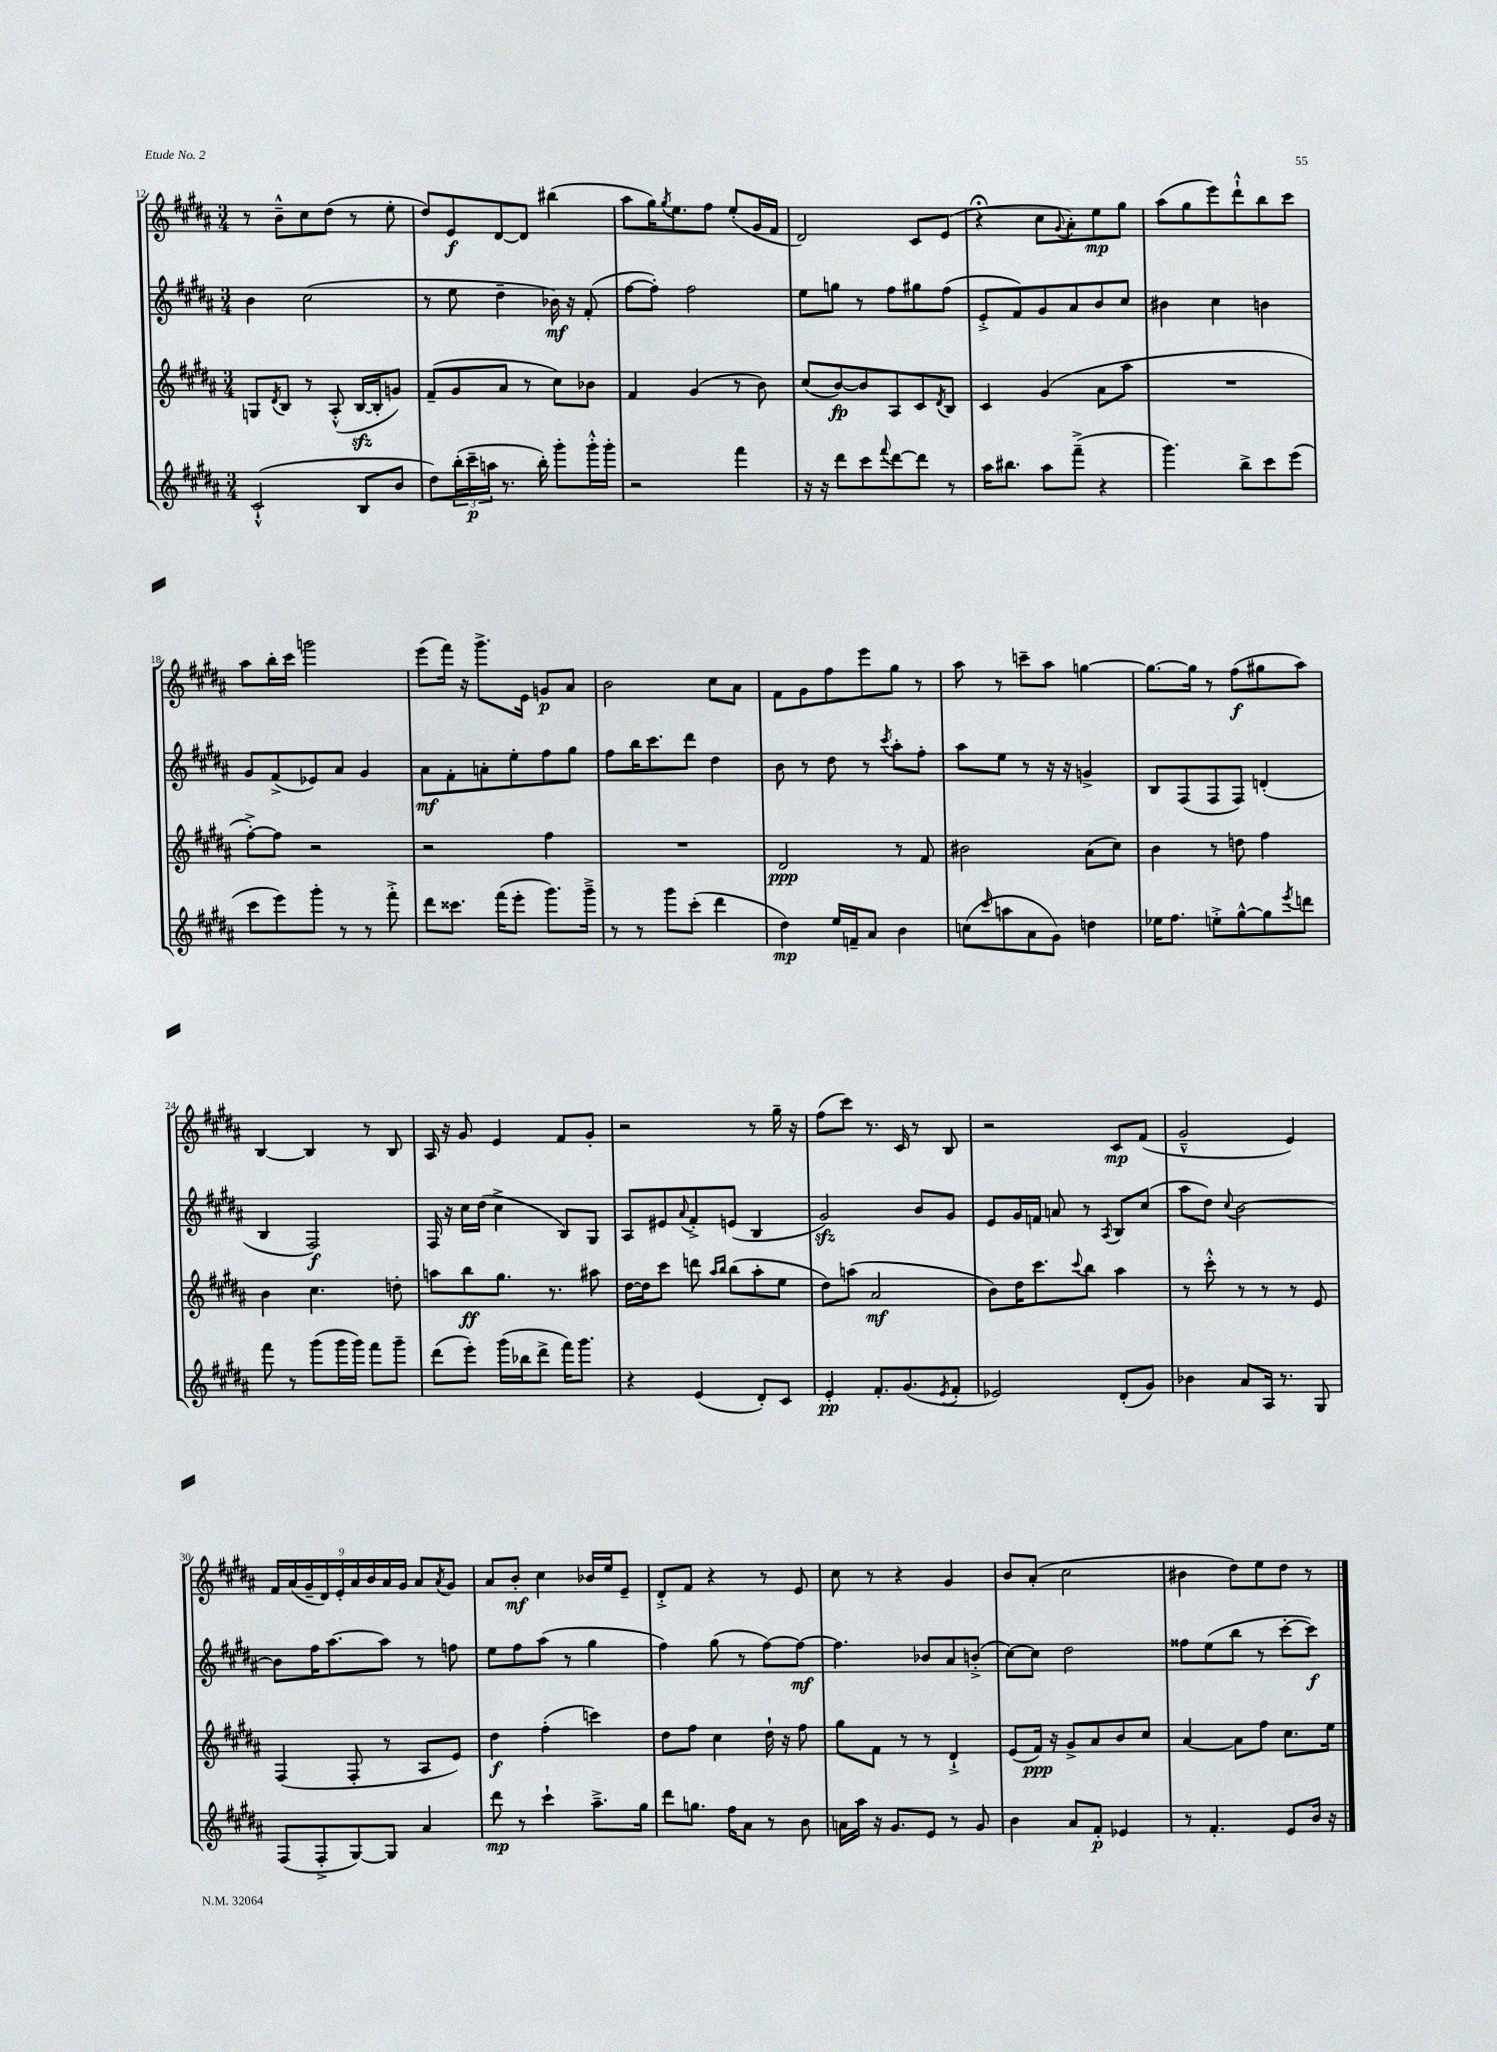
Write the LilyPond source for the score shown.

<<
\new StaffGroup <<
\new Staff = "s0" {
    \clef treble \key b \major \numericTimeSignature \time 3/4
    r8 b'8---^ cis''8 dis''8( r8 e''8-. |
    dis''8) e'8\f dis'8~ dis'8 bis''4( |
    ais''8 gis''16) \acciaccatura { gis''8 } e''8. fis''8 e''8-.( gis'16 fis'16 |
    dis'2) cis'8 e'8( |
    r4\fermata cis''8 \appoggiatura { gis'8 } ais'8-.) e''8\mp gis''8 |
    ais''8( gis''8 e'''8) dis'''8-!-^ b''8 cis'''8 |
    ais''8 b''16-. cis'''16 g'''2 |
    e'''8( fis'''16) r16 gis'''8.-> e'16 g'8\p ais'8 |
    b'2 cis''8 ais'8 |
    fis'8 gis'8 fis''8 e'''8 gis''8 r8 |
    ais''8 r8 c'''8-- ais''8 g''4~ |
    g''8.~ g''16 r8 fis''8\f( gis''8 ais''8) |
    b4~ b4 r8 b8 |
    ais16 r16 gis'8 e'4 fis'8 gis'8-. |
    r2 r8 gis''16-- r16 |
    fis''8( cis'''8) r8. cis'16 r8 b8 |
    r2 cis'8\mp fis'8( |
    gis'2---^ e'4) |
    \tuplet 9/8 { fis'16 ais'16( gis'16-- dis'16) e'16-. ais'16 b'16 ais'16 gis'16 } ais'8 \acciaccatura { ais'8 } gis'8 |
    ais'8 b'8-.\mf cis''4 bes'16 e''16 e'8-- |
    dis'8-.-> fis'8 r4 r8 e'8 |
    cis''8 r8 r4 gis'4 |
    b'8 ais'8-.( cis''2 |
    bis'4 dis''8) e''8 dis''8 r8 \bar "|." |
}
\new Staff = "s1" {
    \clef treble \key b \major \numericTimeSignature \time 3/4
    b'4 cis''2( |
    r8 e''8 dis''4-- bes'16\mf) r16 fis'8-.( |
    fis''8~ fis''8-.) fis''2 |
    e''8 g''8 r8 fis''8 gis''8 fis''8( |
    e'8-.-> fis'8) gis'8 ais'8 b'8 cis''8 |
    bis'4 cis''4 b'4 |
    gis'8 fis'8->( ees'8) ais'8 gis'4 |
    ais'8\mf fis'8-. a'8-. e''8-. fis''8 gis''8 |
    fis''8 b''16 cis'''8. dis'''8 dis''4 |
    b'8 r8 dis''8 r8 \acciaccatura { cis'''8 } ais''8-. fis''8-. |
    ais''8 e''8 r8 r16 r16 g'4-> |
    b8 fis8( fis8 fis8) d'4-.( |
    b4 fis2\f) |
    fis16 r16 cis''16 dis''16( cis''4-> b8) gis8 |
    ais8 eis'8 \appoggiatura { ais'8 } fis'8-.-> e'8( b4 |
    gis'2\sfz) b'8 gis'8 |
    e'8 gis'16 f'16 a'8 r8 \acciaccatura { ais8 } b8 cis''8( |
    ais''8 dis''8) \appoggiatura { cis''8 } b'2~ |
    b'8 fis''16 ais''8.~ ais''8 r8 f''8 |
    e''8 fis''8 ais''8( r8 gis''4 |
    fis''4) gis''8( r8 fis''8~) fis''8~\mf |
    fis''4. bes'8 ais'8 b'8-.->( |
    cis''8~) cis''8 dis''2 |
    fisis''8 e''8( b''8 r8 cis'''8~-. cis'''8\f) \bar "|." |
}
\new Staff = "s2" {
    \clef treble \key b \major \numericTimeSignature \time 3/4
    g8 \acciaccatura { dis'8 } b8 r8 ais8-.-^( b16~\sfz b16-. g'8) |
    fis'8--( gis'8 ais'8 r8 cis''8) bes'8 |
    fis'4 gis'4( r8 b'8) |
    cis''8( b'8~\fp) b'8 ais8 cis'8 \acciaccatura { dis'8 } b8 |
    cis'4 gis'4( ais'8 ais''8 |
    R2. |
    fis''8~-.->) fis''8 r2 |
    r2 fis''4 |
    R2. |
    dis'2\ppp r8 fis'8 |
    bis'2 ais'8( cis''8) |
    b'4 r8 d''8 fis''4 |
    b'4 cis''4. d''8-. |
    a''8 b''8\ff gis''8. r8. ais''8 |
    dis''16~ dis''16 cis'''8 d'''8 \grace { ais''16 b''16 } b''8( ais''8-. e''8 |
    dis''8) a''8( ais'2\mf |
    b'8) dis''16 cis'''8. \appoggiatura { cis'''8 } b''8 ais''4 |
    r8 cis'''8-.-^ r8 r8 r8 e'8 |
    fis4( fis8-. r8 ais8 e'8) |
    dis''4\f fis''4-.( c'''4) |
    dis''8 fis''8 cis''4 dis''16-! r16 fis''8 |
    gis''8 fis'8 r8 r8 dis'4-!-> |
    e'8( fis'16\ppp) r16 gis'8-> ais'8 b'8 cis''8 |
    ais'4~ ais'8 fis''8 cis''8. e''16 \bar "|." |
}
\new Staff = "s3" {
    \clef treble \key b \major \numericTimeSignature \time 3/4
    cis'2-!-^( b8 b'8 |
    dis''8) \tuplet 3/2 { b''16-.( cis'''16--\p a''16 } r8. b''16-.) gis'''8-. gis'''16-.-^ gis'''16-. |
    r2 fis'''4 |
    r16 r16 dis'''8 cis'''8 \appoggiatura { fis'''8 } dis'''8~ dis'''8 r8 |
    ais''16 bis''8. ais''8 fis'''8--->( r4 |
    gis'''4.) b''8-> cis'''8 e'''8( |
    cis'''8 e'''8) gis'''8-. r8 r8 fis'''8-.-> |
    dis'''8 cisis'''8. fis'''16( e'''8-. gis'''8.) gis'''16---> |
    r8 r8 gis'''8 cis'''8-.( dis'''4 |
    dis''4\mp) e''16 f'16-- ais'8 b'4 |
    c''8( \grace { cis'''16 } a''8 ais'8 gis'8) d''4 |
    ees''16 fis''8. e''8-.-> gis''8~-^ gis''8 \acciaccatura { e'''8 } d'''8 |
    fis'''8 r8 gis'''8( gis'''16 gis'''16) fis'''8 gis'''8-- |
    dis'''8( e'''8-.) gis'''16( bes''16 dis'''8-> fis'''16) gis'''8. |
    r4 e'4( dis'8-.) cis'8 |
    e'4-.\pp fis'8.-. gis'8.( \acciaccatura { e'8 } fis'8-. |
    ees'2) dis'8-.( gis'8) |
    bes'4 ais'8 ais16 r8. gis8 |
    fis8( fis8-.-> gis8~) gis8 ais'4 |
    dis'''8\mp r8 cis'''4-! ais''8.---> gis''16 |
    dis'''8 g''8. fis''16 ais'8 r8 b'8 |
    a'16 ais''16 r16 gis'8. e'8 r8 gis'8 |
    b'4 ais'8 fis'8-.\p ees'4 |
    r8 fis'4.-. e'8 b'16 r16 \bar "|." |
}
>>
>>
\layout { \context { \Score currentBarNumber = #12 } }
